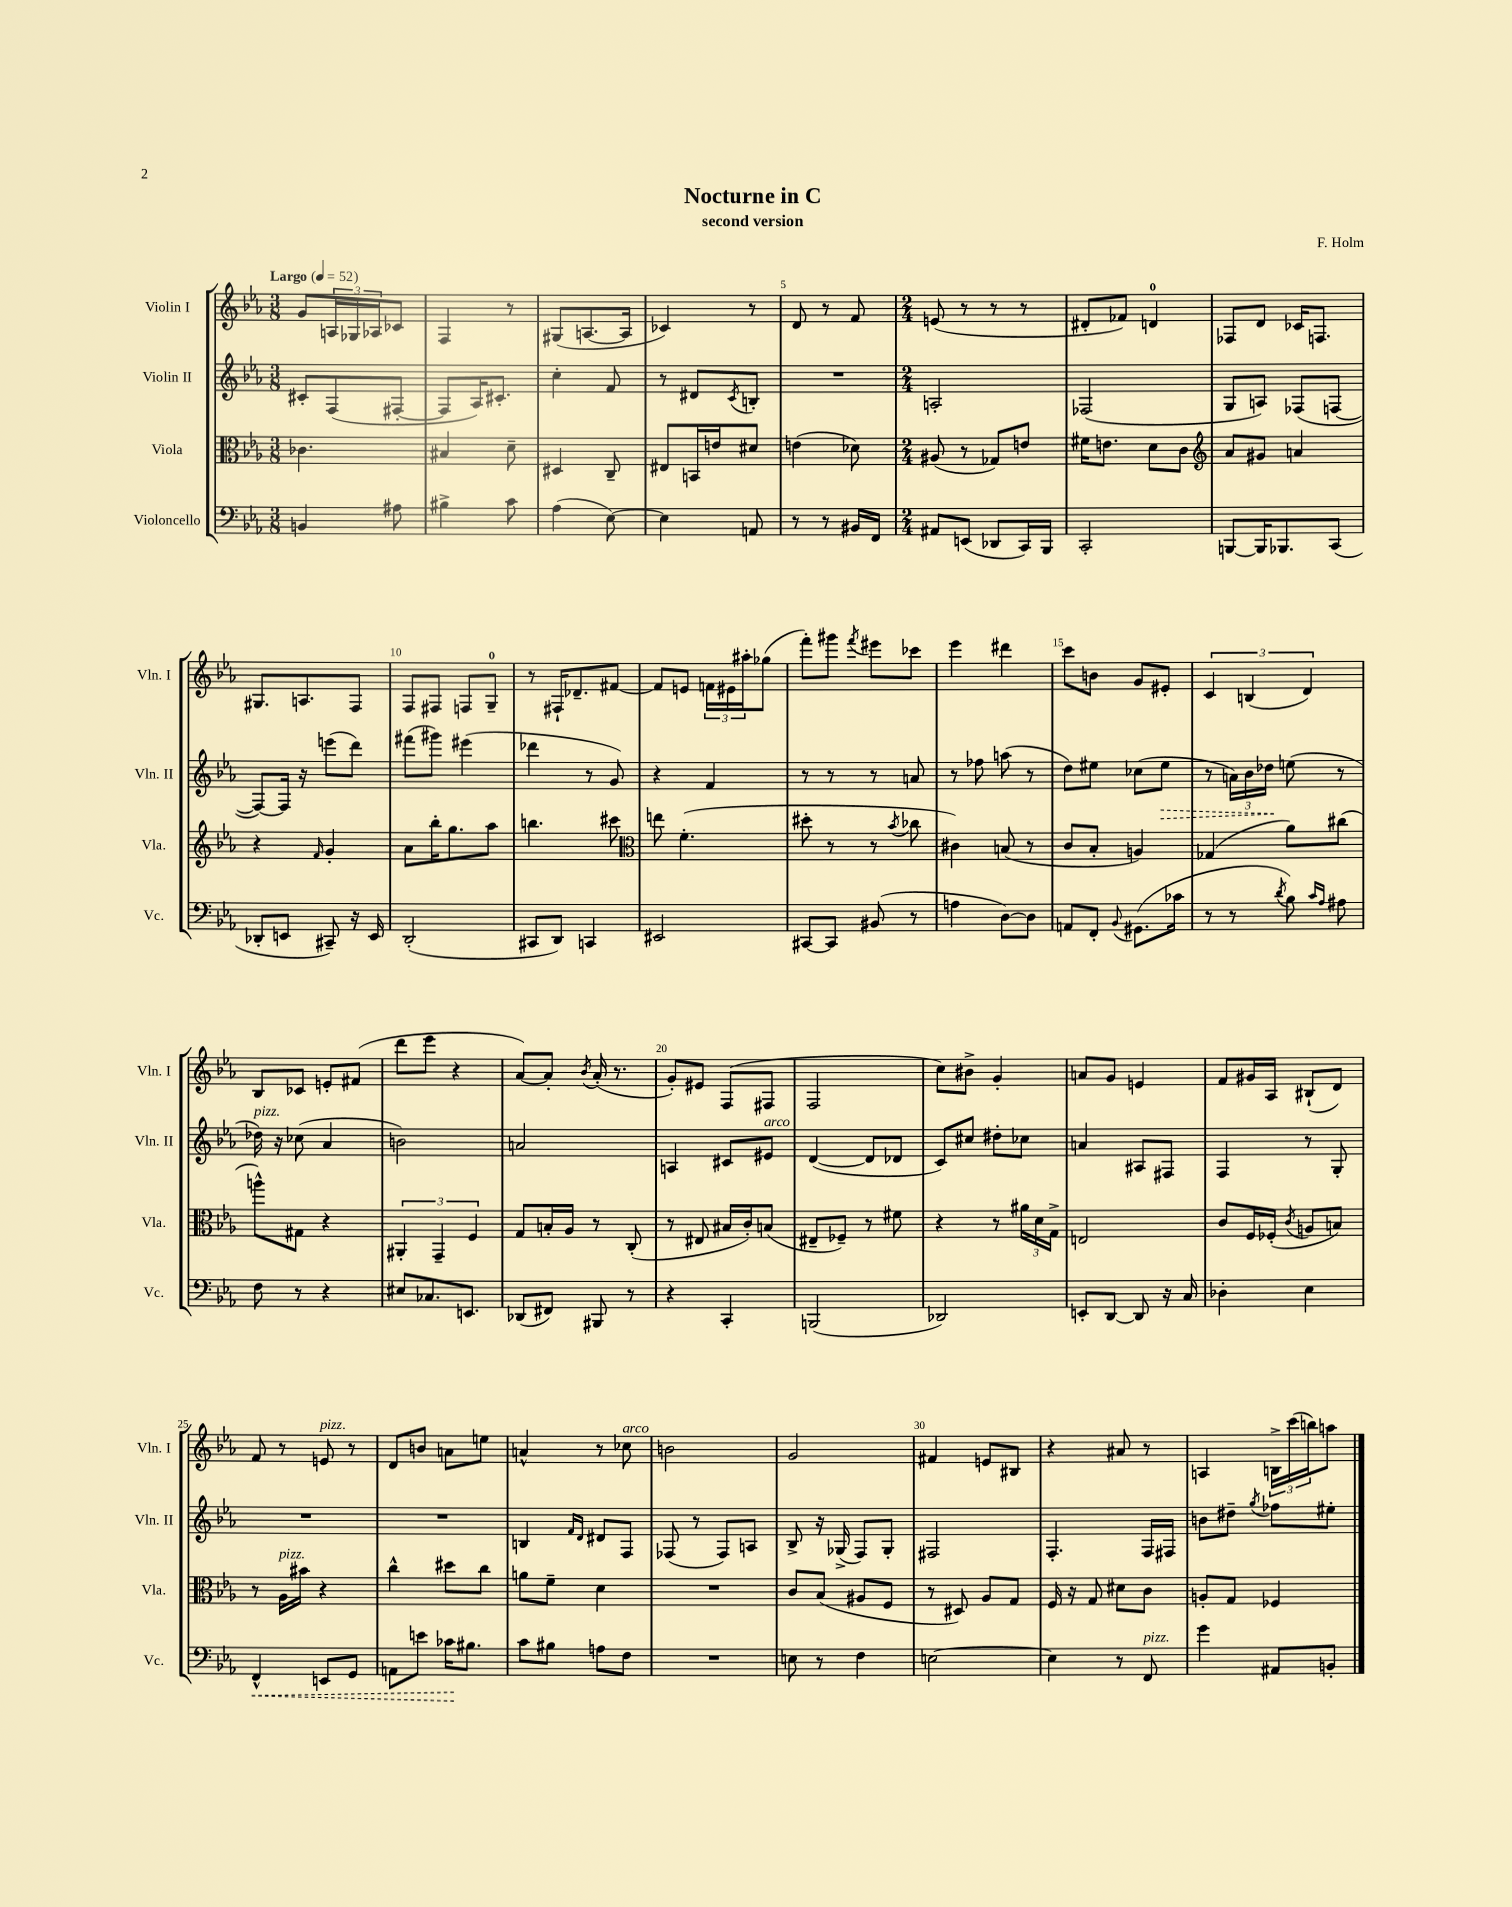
\header { title = "Nocturne in C" composer = "F. Holm" subtitle = "second version" }
<<
\new StaffGroup <<
\new Staff = "s0" \with { instrumentName = "Violin I" shortInstrumentName = "Vln. I" } {
    \clef treble \key ees \major \numericTimeSignature \time 3/8 \tempo "Largo" 4 = 52
    g'8 \tuplet 3/2 { a16 ges16 aes16 } ces'8 |
    f4 r8 |
    gis8( a8.~ a16 |
    ces'4) r8 |
    d'8 r8 f'8 |
    \numericTimeSignature \time 2/4 e'8( r8 r8 r8 |
    dis'8-. fes'8) d'4-0 |
    fes8 d'8 ces'16 f8. |
    gis8. a8. f8 |
    f8 fis8 f8 g8-0-- |
    r8 fis16-! des'8.-- fis'8~ |
    fis'8 e'8 \tuplet 3/2 { f'16 eis'16 ais''16-. } ges''8( |
    f'''8-.) gis'''8 \acciaccatura { f'''8 } eis'''8 ces'''8 |
    ees'''4 dis'''4 |
    c'''8 b'8 g'8 eis'8-. |
    \tuplet 3/2 { c'4 b4( d'4) } |
    bes8 ces'8 e'8-. fis'8( |
    d'''8 ees'''8 r4 |
    aes'8~) aes'8-. \acciaccatura { bes'8 } aes'16-.( r8. |
    g'8-.) eis'8 f8( fis8 |
    f2 |
    c''8) bis'8-> g'4-. |
    a'8 g'8 e'4 |
    f'8 gis'16 aes16 bis8-!( d'8) |
    f'8 r8 e'8^\markup { \italic "pizz." } r8 |
    d'8 b'8 a'8 e''8 |
    a'4-^ r8 ces''8^\markup { \italic "arco" } |
    b'2 |
    g'2 |
    fis'4 e'8 bis8 |
    r4 ais'8 r8 |
    a4 \tuplet 3/2 { b16-> c'''16( b''16) } a''8 \bar "|." |
}
\new Staff = "s1" \with { instrumentName = "Violin II" shortInstrumentName = "Vln. II" } {
    \clef treble \key ees \major \numericTimeSignature \time 3/8
    cis'8-. f8( fis8~-. |
    fis8 aes16) cis'8.-. |
    c''4-. f'8 |
    r8 dis'8 \acciaccatura { c'8 } b8-. |
    R4. |
    \numericTimeSignature \time 2/4 a2-. |
    fes2( |
    g8 a8) fes8( f8~ |
    f8~) f16 r16 e'''8( d'''8) |
    fis'''8( gis'''8) eis'''4( |
    des'''4 r8 g'8) |
    r4 f'4 |
    r8 r8 r8 a'8 |
    r8 fes''8 a''8( r8 |
    d''8) eis''8 ces''8( \once \override Hairpin.style = #'dashed-line eis''8\> |
    r8 \tuplet 3/2 { a'16) bes'16 des''16\! } e''8( r8 |
    des''16^\markup { \italic "pizz." }) r16 ces''8( aes'4 |
    b'2) |
    a'2 |
    a4 cis'8 eis'8^\markup { \italic "arco" } |
    d'4~( d'8 des'8 |
    c'8) cis''8 dis''8-. ces''8 |
    a'4 ais8 fis8 |
    f4 r8 g8-. |
    R2 |
    R2 |
    b4 \grace { f'16 d'16 } dis'8 f8 |
    fes8( r8 fes8) a8 |
    bes8-> r16 ges16->( f8) ges8-. |
    fis2 |
    f4.-. f16 fis16 |
    b'8 dis''8-- \acciaccatura { g''8 } fes''8 eis''8-. \bar "|." |
}
\new Staff = "s2" \with { instrumentName = "Viola" shortInstrumentName = "Vla." } {
    \clef alto \key ees \major \numericTimeSignature \time 3/8
    ces'4. |
    bis4 d'8-- |
    dis4 c8-- |
    eis8 b,16 e'16 dis'8 |
    e'4( des'8) |
    \numericTimeSignature \time 2/4 ais8( r8 ges8) e'8 |
    fis'16 e'8. d'8 c'8 |
    \clef treble aes'8 gis'8 a'4 |
    r4 \grace { f'16 } g'4-. |
    aes'8 bes''16-. g''8. aes''8 |
    b''4. cis'''8 |
    \clef alto e''8 f'4.-.( |
    dis''8-. r8 r8 \acciaccatura { bes'8 } ces''8 |
    cis'4) b8( r8 |
    c'8 bes8-. a4) |
    ges4( aes'8) cis''8( |
    a''8-^) gis8 r4 |
    \tuplet 3/2 { ais,4-. g,4-- f4 } |
    g8 b16-. aes16 r8 c8-.( |
    r8 eis8 bis16 c'16-.) b8( |
    eis8-- fes8--) r8 fis'8 |
    r4 r8 \tuplet 3/2 { ais'16 d'16 g16-> } |
    e2 |
    c'8 f16 fes16-.( \acciaccatura { c'8 } a8 b8) |
    r8 aes16^\markup { \italic "pizz." } bis'16 r4 |
    c''4-^ dis''8 c''8 |
    a'8 f'8-- d'4 |
    R2 |
    c'8 bes8( ais8 f8 |
    r8 dis8) aes8 g8 |
    f16 r16 g8 dis'8 c'8 |
    a8-. g8 fes4 \bar "|." |
}
\new Staff = "s3" \with { instrumentName = "Violoncello" shortInstrumentName = "Vc." } {
    \clef bass \key ees \major \numericTimeSignature \time 3/8
    b,4 ais8 |
    bis4-> c'8 |
    aes4( ees8~) |
    ees4 a,8 |
    r8 r8 bis,16 f,16 |
    \numericTimeSignature \time 2/4 ais,8 e,8( des,8 c,16) bes,,16 |
    c,2-. |
    b,,8~ b,,16 bes,,8. c,8( |
    des,8-. e,8 cis,8--) r16 e,16 |
    d,2-.( |
    cis,8 d,8) c,4 |
    eis,2 |
    cis,8~ cis,8 bis,8( r8 |
    a4 d8~) d8 |
    a,8 f,8-. \appoggiatura { bes,8 } gis,8.( ces'16 |
    r8 r8 \acciaccatura { d'8 } bes8) \grace { c'16 aes16 } ais8 |
    f8 r8 r4 |
    eis8 ces8. e,8. |
    des,8( fis,8) bis,,8 r8 |
    r4 c,4-. |
    b,,2( |
    des,2) |
    e,8-. d,8~ d,8 r16 c16 |
    des4-. ees4 |
    \once \override Hairpin.style = #'dashed-line f,4-^\< e,8 g,8 |
    a,8 e'8 ces'16\! bis8. |
    c'8 bis8 a8 f8 |
    R2 |
    e8 r8 f4 |
    e2~ |
    e4 r8 f,8^\markup { \italic "pizz." } |
    g'4 ais,8 b,8-. \bar "|." |
}
>>
>>
\layout { \context { \Score \override BarNumber.break-visibility = ##(#f #t #t) barNumberVisibility = #(every-nth-bar-number-visible 5) } }
